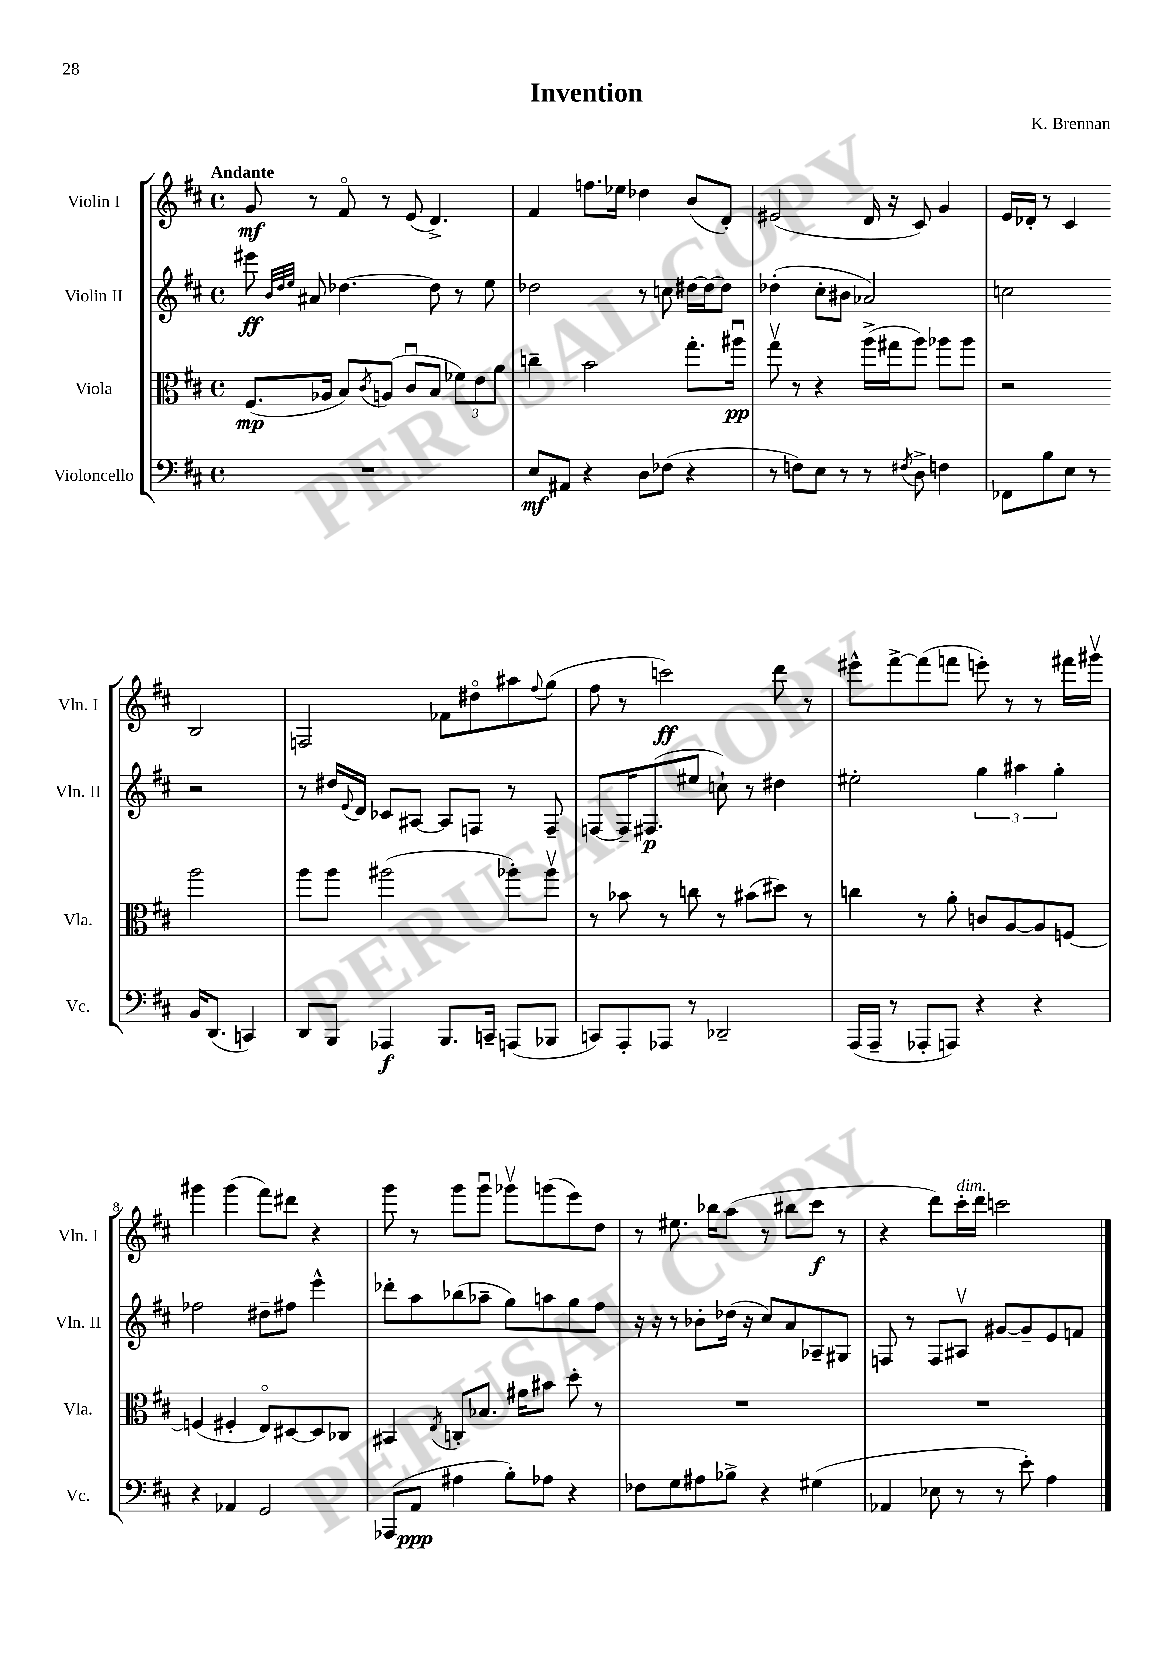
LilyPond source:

\header { title = "Invention" composer = "K. Brennan" }
<<
\new StaffGroup <<
\new Staff = "s0" \with { instrumentName = "Violin I" shortInstrumentName = "Vln. I" } {
    \clef treble \key d \major \defaultTimeSignature \time 4/4 \tempo "Andante"
    g'8\mf r8 fis'8\flageolet r8 e'8( d'4.->) |
    fis'4 f''8. ees''16 des''4 b'8( d'8-.) |
    eis'2( d'16 r16 cis'8) g'4 |
    e'16 des'16-. r8 cis'4 b2 |
    f2 fes'8 dis''8\flageolet ais''8 \appoggiatura { fis''8 } g''8( |
    fis''8 r8 c'''2\ff) d'''8 r8 |
    eis'''8-^ fis'''8~-> fis'''8( f'''8 e'''8-.) r8 r8 fis'''16 gis'''16\upbow |
    gis'''4 gis'''4( fis'''8) dis'''8 r4 |
    g'''8 r8 g'''8 g'''8\downbow ges'''8\upbow g'''8( e'''8) d''8 |
    r8 eis''8. bes''16 a''8( r8 bis''8 cis'''8\f r8 |
    r4 d'''8) cis'''16-.^\markup { \italic "dim." } d'''16 c'''2 \bar "|." |
}
\new Staff = "s1" \with { instrumentName = "Violin II" shortInstrumentName = "Vln. II" } {
    \clef treble \key d \major \defaultTimeSignature \time 4/4
    eis'''8\ff \grace { b'32 d''32 e''32 } ais'8 des''4.~ des''8 r8 e''8 |
    des''2 r8 c''8 dis''16~ dis''16~ dis''8 |
    des''4-.( cis''8-. bis'8 aes'2) |
    c''2 r2 |
    r8 dis''16 \appoggiatura { e'8 } d'16 ces'8 ais8~ ais8 f8 r8 f8-- |
    f8~ f16-- fis8.\p( eis''8 c''8-!) r8 dis''4 |
    eis''2-. \tuplet 3/2 { g''4 ais''4 g''4-. } |
    fes''2 dis''8-- fis''8 e'''4-^ |
    des'''8-. a''8 bes''8( aes''8-- g''8) a''8 g''8 fis''8 |
    r16 r16 r8 bes'8-. des''16( r16 cis''8) a'8 aes8-- gis8 |
    f8 r8 f8 ais8\upbow gis'8~ gis'8-- e'8 f'8 \bar "|." |
}
\new Staff = "s2" \with { instrumentName = "Viola" shortInstrumentName = "Vla." } {
    \clef alto \key d \major \defaultTimeSignature \time 4/4
    fis8.\mp( aes16 b8) \acciaccatura { cis'8 } a8( cis'8\downbow b8 \tuplet 3/2 { fes'8) e'8 a'8 } |
    c''4-- b'2 g''8.-. ais''16\downbow\pp |
    g''8\upbow r8 r4 a''16->( gis''16 a''8) aes''8 aes''8 |
    r2 a''2 |
    a''8 a''8 ais''2( aes''8-.) aes''8\upbow |
    r8 bes'8 r8 c''8 r8 bis'8( dis''8) r8 |
    c''4 r8 a'8-. c'8 a8~ a8 f8~ |
    f4( fis4-. e8\flageolet) dis8~ dis8 ces8 |
    bis,4 \acciaccatura { e8 } c8-. bes8. gis'16 bis'8 d''8-. r8 |
    R1 |
    R1 \bar "|." |
}
\new Staff = "s3" \with { instrumentName = "Violoncello" shortInstrumentName = "Vc." } {
    \clef bass \key d \major \defaultTimeSignature \time 4/4
    R1 |
    e8\mf ais,8 r4 d8 fes8( r4 |
    r8 f8) e8 r8 r8 \acciaccatura { fis8 } d8-> f4 |
    fes,8 b8 e8 r8 b,16 d,8.( c,4) |
    d,8 b,,8 aes,,4\f b,,8. c,16-- a,,8( bes,,8 |
    c,8) a,,8-. aes,,8 r8 des,2-- |
    a,,16( a,,16-- r8 aes,,8-. a,,8) r4 r4 |
    r4 aes,4 g,2 |
    aes,,8( a,8\ppp ais4 b8-.) aes8 r4 |
    fes8 g8 ais8 bes8-> r4 gis4( |
    aes,4 ees8 r8 r8 e'8-.) a4 \bar "|." |
}
>>
>>
